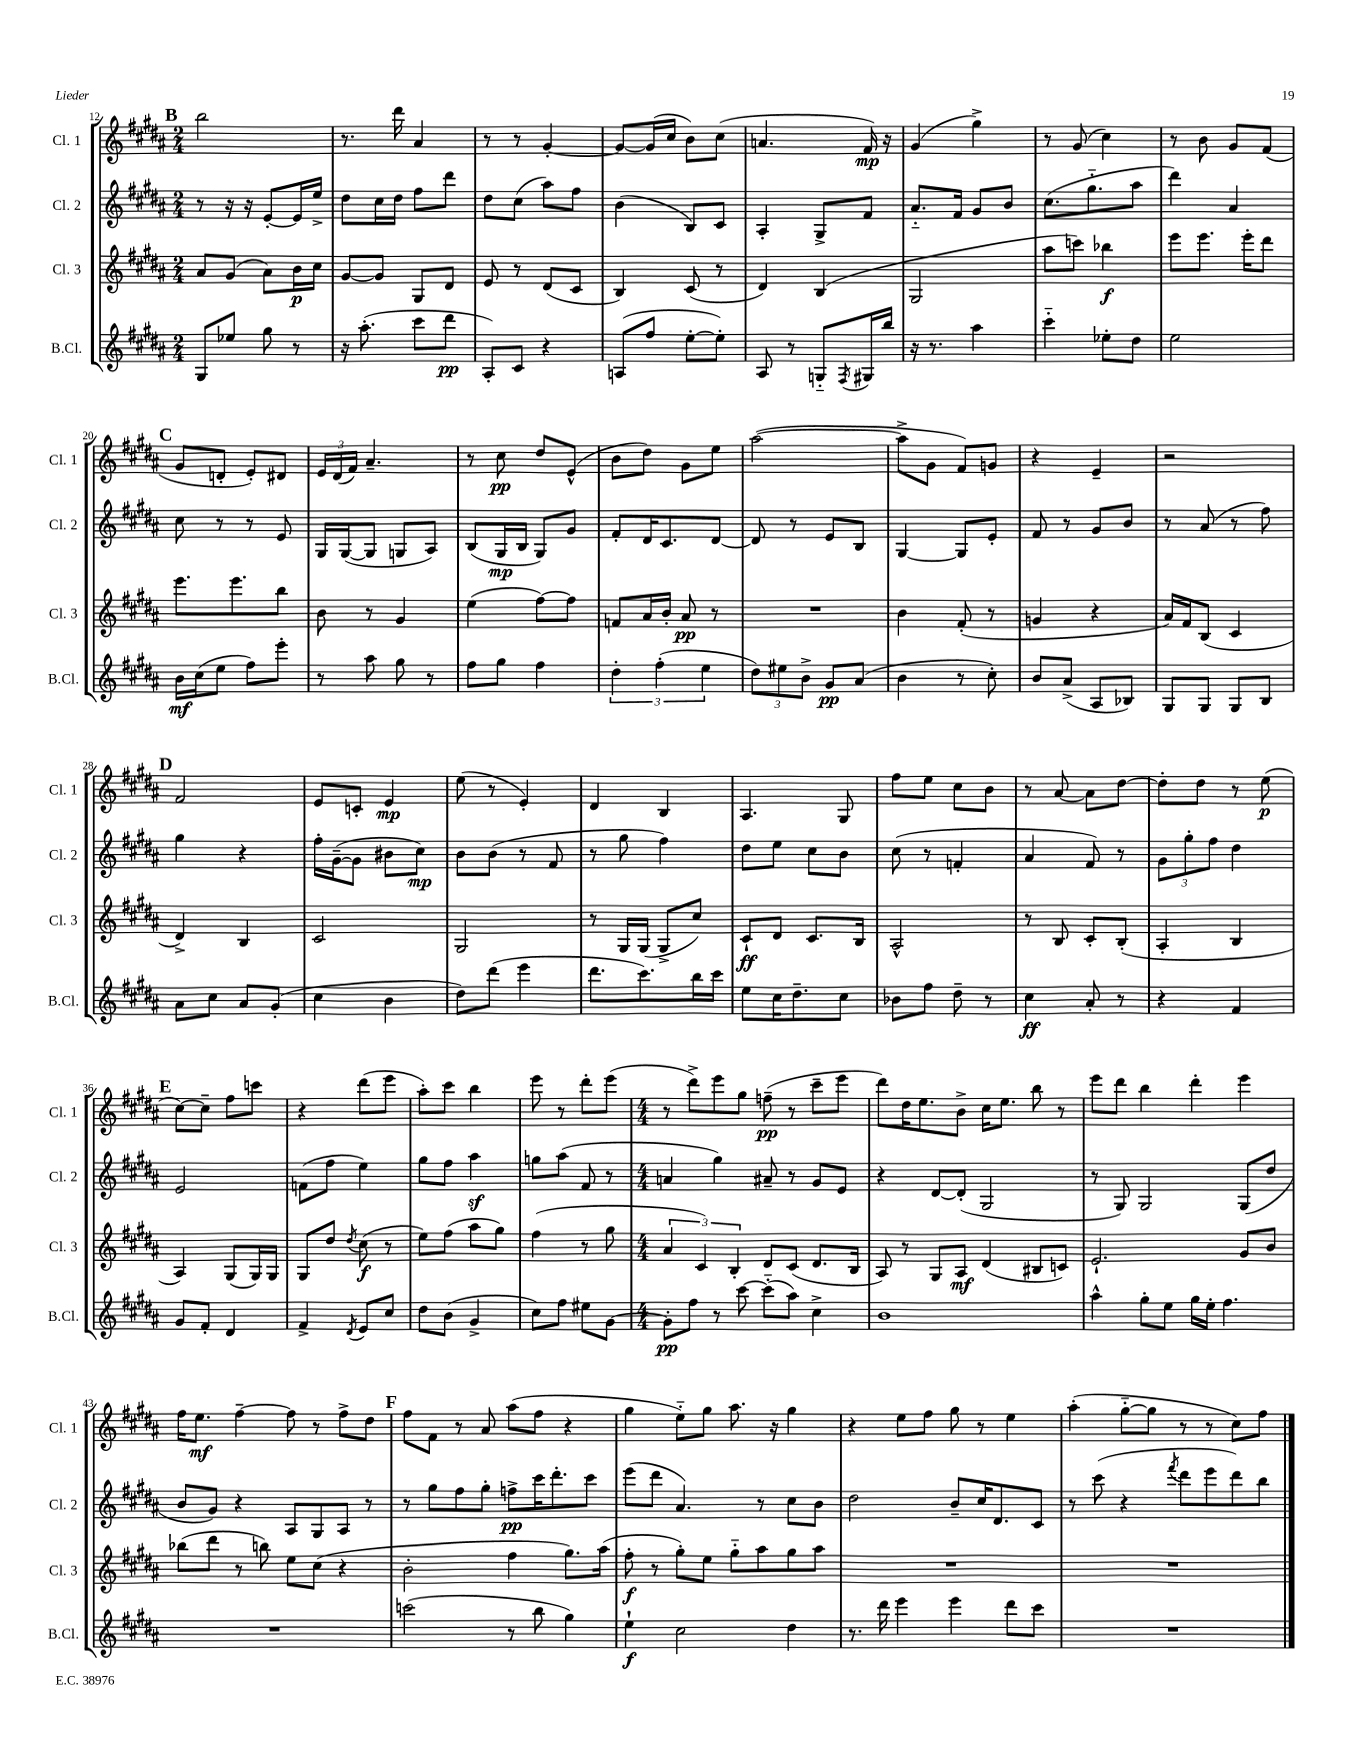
<<
\new StaffGroup <<
\new Staff = "s0" \with { instrumentName = "Cl. 1" shortInstrumentName = "Cl. 1" } {
    \clef treble \key b \major \numericTimeSignature \time 2/4
    \mark \markup { \bold "B" } b''2 |
    r8. dis'''16 ais'4 |
    r8 r8 gis'4~-. |
    gis'8~ gis'16( cis''16 b'8) cis''8( |
    a'4. fis'16\mp) r16 |
    gis'4( gis''4->) |
    r8 gis'8( cis''4) |
    r8 b'8 gis'8 fis'8( |
    \mark \markup { \bold "C" } gis'8 d'8-. e'8-.) dis'8 |
    \tuplet 3/2 { e'16 dis'16( fis'16) } ais'4.-- |
    r8 cis''8\pp dis''8 e'8-^( |
    b'8 dis''8) gis'8 e''8 |
    ais''2~( |
    ais''8-> gis'8 fis'8) g'8 |
    r4 e'4-- |
    r2 |
    \mark \markup { \bold "D" } fis'2 |
    e'8 c'8-. e'4\mp |
    e''8( r8 e'4-.) |
    dis'4 b4 |
    ais4. gis8 |
    fis''8 e''8 cis''8 b'8 |
    r8 ais'8~ ais'8 dis''8~ |
    dis''8-. dis''8 r8 e''8\p( |
    \mark \markup { \bold "E" } cis''8~) cis''8-- fis''8 c'''8 |
    r4 dis'''8( e'''8 |
    ais''8-.) cis'''8 b''4 |
    e'''8 r8 dis'''8-. e'''8( |
    \numericTimeSignature \time 4/4 r8 dis'''8->) e'''8 gis''8 f''8--\pp( r8 cis'''8-- e'''8 |
    dis'''8) dis''16 e''8. b'8-> cis''16 e''8. b''8 r8 |
    e'''8 dis'''8 b''4 dis'''4-. e'''4 |
    fis''16 e''8.\mf fis''4~-- fis''8 r8 fis''8-> dis''8 |
    \mark \markup { \bold "F" } fis''8 fis'8 r8 ais'8 ais''8( fis''8 r4 |
    gis''4 e''8-_) gis''8 ais''8. r16 gis''4 |
    r4 e''8 fis''8 gis''8 r8 e''4 |
    ais''4-.( gis''8~-_ gis''8 r8 r8 cis''8) fis''8 \bar "|." |
}
\new Staff = "s1" \with { instrumentName = "Cl. 2" shortInstrumentName = "Cl. 2" } {
    \clef treble \key b \major \numericTimeSignature \time 2/4
    \mark \markup { \bold "B" } r8 r16 r16 e'8~-. e'16 e''16-> |
    dis''8 cis''16 dis''16 fis''8 dis'''8 |
    dis''8 cis''8( ais''8) fis''8 |
    b'4( b8) cis'8 |
    ais4-. gis8-> fis'8 |
    ais'8.-_ fis'16 gis'8 b'8 |
    cis''8.( gis''8.-_ ais''8 |
    dis'''4) ais'4 |
    \mark \markup { \bold "C" } cis''8 r8 r8 e'8 |
    gis16 gis16~( gis8 g8 ais8) |
    b8( gis16\mp b16 gis8) gis'8 |
    fis'8-. dis'16 cis'8. dis'8~ |
    dis'8 r8 e'8 b8 |
    gis4~ gis8 e'8-. |
    fis'8 r8 gis'8 b'8 |
    r8 ais'8( r8 fis''8) |
    \mark \markup { \bold "D" } gis''4 r4 |
    fis''16-. gis'16~--( gis'8 bis'8 cis''8\mp) |
    b'8 b'8( r8 fis'8 |
    r8 gis''8 fis''4) |
    dis''8 e''8 cis''8 b'8 |
    cis''8( r8 f'4-. |
    ais'4 fis'8) r8 |
    \tuplet 3/2 { gis'8 gis''8-. fis''8 } dis''4 |
    \mark \markup { \bold "E" } e'2 |
    f'8( fis''8 e''4) |
    gis''8 fis''8 ais''4\sf |
    g''8 ais''8( fis'8 r8 |
    \numericTimeSignature \time 4/4 a'4 gis''4) ais'8-- r8 gis'8 e'8 |
    r4 dis'8~ dis'8-.( gis2 |
    r8 gis8) gis2 gis8( dis''8 |
    b'8 gis'8) r4 ais8 gis8 ais8 r8 |
    \mark \markup { \bold "F" } r8 gis''8 fis''8 gis''8-. f''8->\pp cis'''16 dis'''8.-. cis'''8 |
    e'''8( dis'''8 ais'4.) r8 cis''8 b'8 |
    dis''2 b'8-- cis''16 dis'8. cis'8 |
    r8 cis'''8( r4 \acciaccatura { fis'''8 } dis'''8 e'''8 dis'''8) b''8 \bar "|." |
}
\new Staff = "s2" \with { instrumentName = "Cl. 3" shortInstrumentName = "Cl. 3" } {
    \clef treble \key b \major \numericTimeSignature \time 2/4
    \mark \markup { \bold "B" } ais'8 gis'8( ais'8) b'16\p cis''16 |
    gis'8~ gis'8 gis8 dis'8 |
    e'8 r8 dis'8( cis'8 |
    b4) cis'8( r8 |
    dis'4) b4( |
    gis2 |
    ais''8 c'''8) bes''4\f |
    e'''8 e'''8. e'''16-. dis'''8 |
    \mark \markup { \bold "C" } e'''8. e'''8. b''8 |
    b'8 r8 gis'4 |
    e''4( fis''8~) fis''8 |
    f'8 ais'16 b'16-. ais'8\pp r8 |
    R2 |
    b'4 fis'8-.( r8 |
    g'4 r4 |
    ais'16) fis'16 b8( cis'4 |
    \mark \markup { \bold "D" } dis'4->) b4 |
    cis'2 |
    gis2 |
    r8 gis16 gis16( gis8-> cis''8) |
    cis'8-!\ff dis'8 cis'8. b16 |
    ais2-^ |
    r8 b8 cis'8-. b8-.( |
    ais4-. b4 |
    \mark \markup { \bold "E" } ais4) gis8( gis16) gis16 |
    gis8 dis''8 \acciaccatura { dis''8 } cis''8\f( r8 |
    e''8) fis''8( ais''8 gis''8) |
    fis''4( r8 gis''8 |
    \numericTimeSignature \time 4/4 \tuplet 3/2 { ais'4 cis'4) b4-. } dis'8 cis'8( dis'8. b16 |
    ais8) r8 gis8 ais8\mf dis'4( bis8 c'8) |
    e'2.-! gis'8 b'8 |
    bes''8( dis'''8 r8 b''8) e''8 cis''8( r4 |
    \mark \markup { \bold "F" } b'2-. fis''4 gis''8.) ais''16( |
    fis''8-.\f r8 gis''8-.) e''8 gis''8-_ ais''8 gis''8 ais''8 |
    R1 |
    R1 \bar "|." |
}
\new Staff = "s3" \with { instrumentName = "B.Cl." shortInstrumentName = "B.Cl." } {
    \clef treble \key b \major \numericTimeSignature \time 2/4
    \mark \markup { \bold "B" } gis8 ees''8 gis''8 r8 |
    r16 ais''8.-.( cis'''8 dis'''8\pp |
    ais8-.) cis'8 r4 |
    a8( fis''8 e''8~-. e''8-.) |
    ais8 r8 g8-_ \acciaccatura { fis8 } gis16 b''16 |
    r16 r8. ais''4 |
    cis'''4-_ ees''8-. dis''8 |
    e''2 |
    \mark \markup { \bold "C" } b'16\mf cis''16( e''8 fis''8) e'''8-. |
    r8 ais''8 gis''8 r8 |
    fis''8 gis''8 fis''4 |
    \tuplet 3/2 { dis''4-. fis''4-.( e''4 } |
    \tuplet 3/2 { dis''8) eis''8 b'8-> } gis'8\pp ais'8( |
    b'4 r8 cis''8-.) |
    b'8 ais'8->( ais8 bes8) |
    gis8 gis8 gis8 b8 |
    \mark \markup { \bold "D" } ais'8 cis''8 ais'8 gis'8-.( |
    cis''4 b'4 |
    dis''8) dis'''8( e'''4 |
    dis'''8. cis'''8.) b''16 cis'''16 |
    e''8 cis''16 dis''8.-- cis''8 |
    bes'8 fis''8 dis''8-- r8 |
    cis''4\ff ais'8-. r8 |
    r4 fis'4 |
    \mark \markup { \bold "E" } gis'8 fis'8-. dis'4 |
    fis'4-> \acciaccatura { dis'8 } e'8 cis''8 |
    dis''8 b'8( gis'4-> |
    cis''8) fis''8 eis''8 gis'8~ |
    \numericTimeSignature \time 4/4 gis'8-.\pp fis''8 r8 cis'''8~ cis'''8-_( ais''8) cis''4-> |
    b'1 |
    ais''4-^ gis''8-. e''8 gis''16 e''16-. fis''4. |
    R1 |
    \mark \markup { \bold "F" } c'''2( r8 b''8 gis''4) |
    e''4-!\f cis''2 dis''4 |
    r8. dis'''16 e'''4 e'''4 dis'''8 cis'''8 |
    R1 \bar "|." |
}
>>
>>
\layout { \context { \Score currentBarNumber = #12 } }
